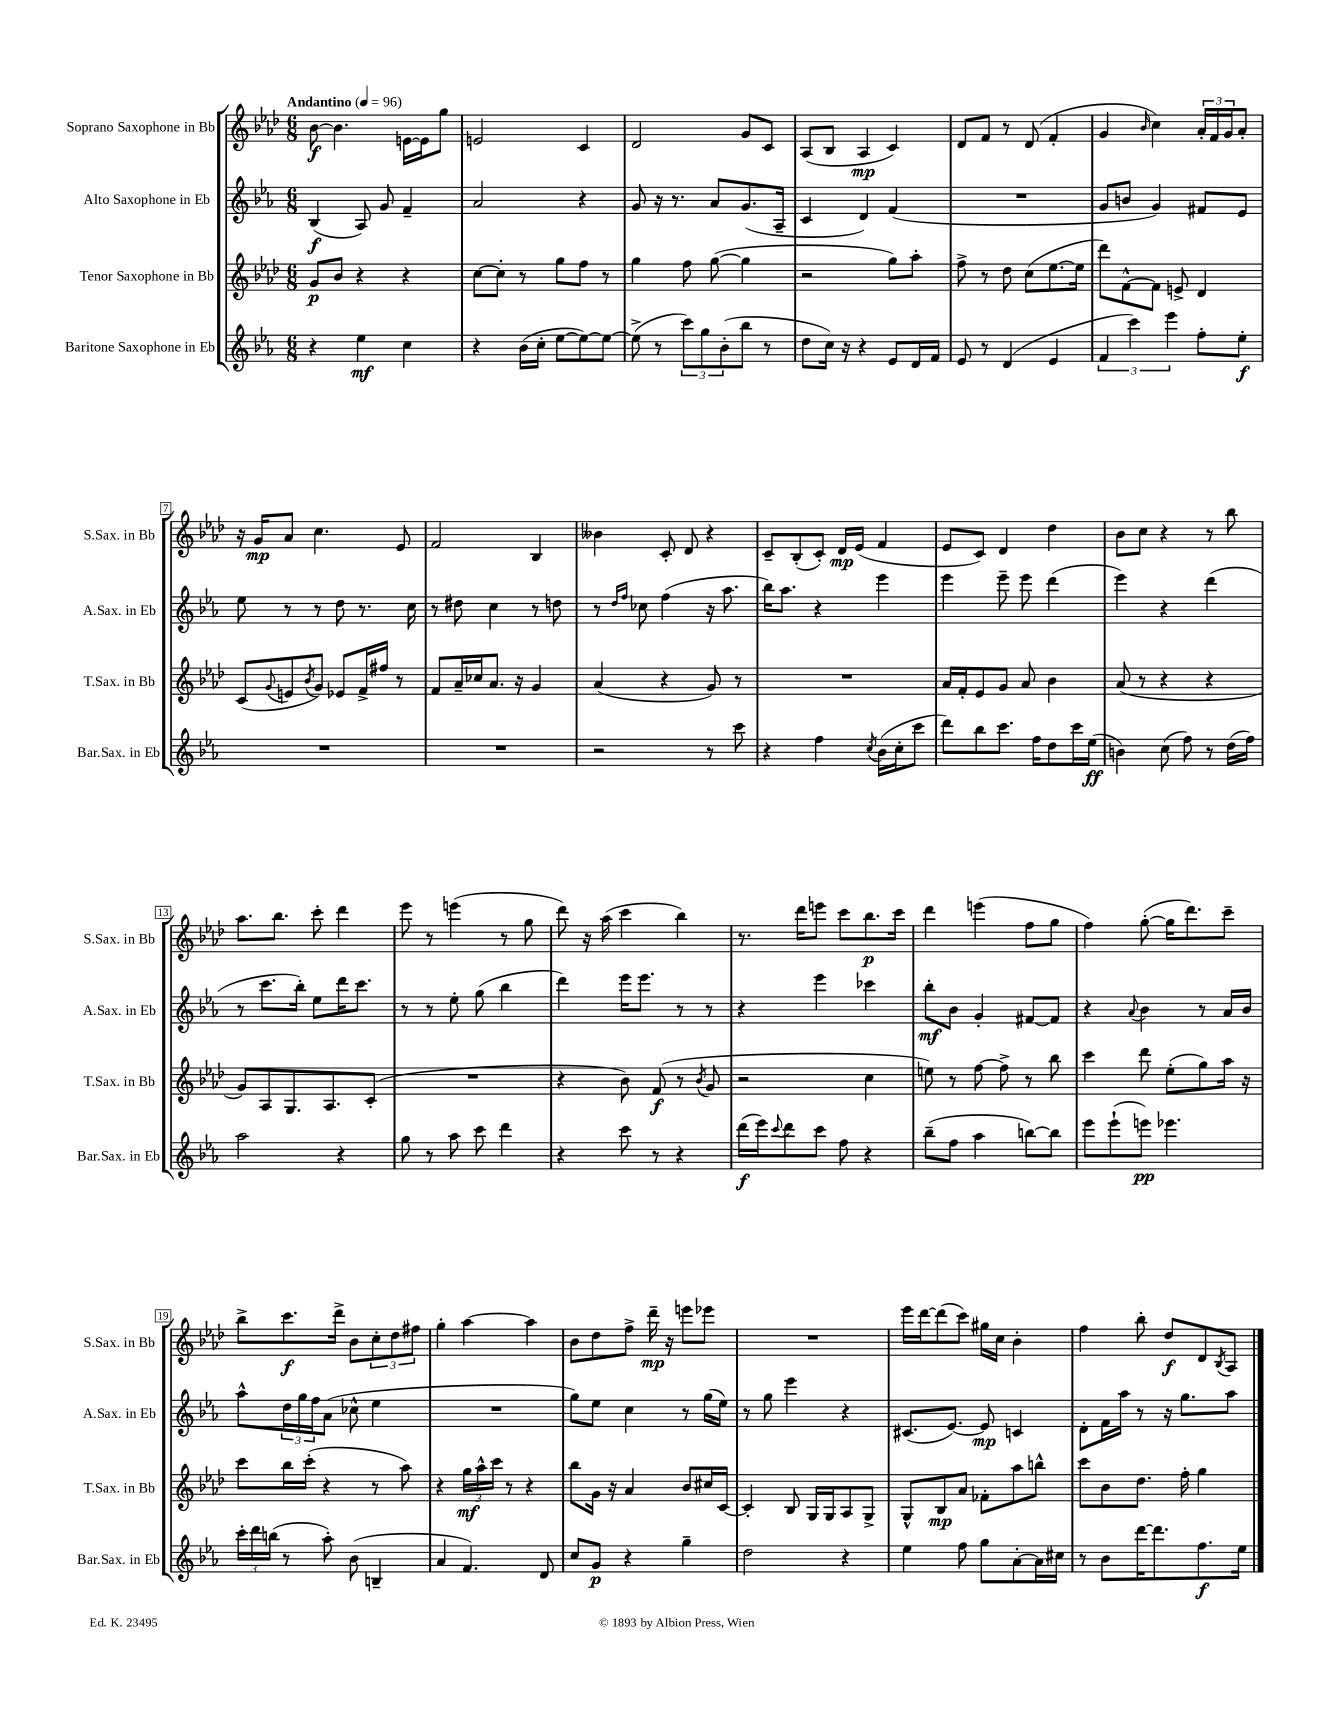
<<
\new StaffGroup <<
\new Staff = "s0" \with { instrumentName = "Soprano Saxophone in Bb" shortInstrumentName = "S.Sax. in Bb" } {
    \clef treble \key aes \major \numericTimeSignature \time 6/8 \tempo "Andantino" 4 = 96
    bes'8~\f bes'4. e'16~ e'16 g''8 |
    e'2 c'4 |
    des'2 g'8 c'8 |
    aes8( bes8 aes4\mp c'4) |
    des'8 f'8 r8 des'8( f'4-. |
    g'4 \grace { bes'16 } c''4) \tuplet 3/2 { aes'16-. f'16 g'16 } aes'8-. |
    r16 g'16\mp aes'8 c''4. ees'8 |
    f'2 bes4 |
    beses'4 c'8-. des'8 r4 |
    c'8-- bes8-.( c'8-.) des'16\mp ees'16( f'4 |
    ees'8 c'8) des'4 des''4 |
    bes'8 c''8 r4 r8 bes''8 |
    aes''8. bes''8. c'''8-. des'''4 |
    ees'''8 r8 e'''4( r8 g''8 |
    des'''8) r16 aes''16( c'''4 bes''4) |
    r8. des'''16 e'''8 c'''8 bes''8.\p c'''16 |
    des'''4 e'''4( f''8 g''8 |
    f''4) g''8~-.( g''16 des'''8.) c'''8-- |
    bes''8-> c'''8.\f des'''16-> bes'8 \tuplet 3/2 { c''8-. des''8 fis''8 } |
    g''4-. aes''4~ aes''4 |
    bes'8 des''8 f''8-> des'''16--\mp r16 e'''8 ees'''8 |
    R2. |
    ees'''16 des'''16~ des'''8( c'''8) gis''16 c''16 bes'4-. |
    f''4 bes''8-. des''8\f des'8 \acciaccatura { bes8 } aes8 \bar "|." |
}
\new Staff = "s1" \with { instrumentName = "Alto Saxophone in Eb" shortInstrumentName = "A.Sax. in Eb" } {
    \clef treble \key ees \major \numericTimeSignature \time 6/8
    bes4\f( aes8) g'8 f'4-- |
    aes'2 r4 |
    g'8 r16 r8. aes'8 g'8.( aes16-- |
    c'4 d'4) f'4( |
    R2. |
    g'8 b'8 g'4) fis'8 ees'8 |
    ees''8 r8 r8 d''8 r8. c''16 |
    r8 dis''8 c''4 r8 d''8 |
    r8 \grace { d''16 f''16 } ces''8 f''4( r16 aes''8. |
    bes''16) aes''8. r4 ees'''4 |
    ees'''4 ees'''8-- ees'''8 d'''4( |
    ees'''4) r4 d'''4( |
    r8 c'''8. bes''16-.) ees''8 d'''16 c'''8. |
    r8 r8 ees''8-. g''8( bes''4 |
    d'''4) ees'''16 ees'''8. r8 r8 |
    r4 ees'''4 ces'''4 |
    bes''8-.\mf bes'8 g'4-. fis'8~ fis'8 |
    r4 \appoggiatura { aes'8 } bes'4 r8 aes'16 bes'16 |
    aes''8-^ \tuplet 3/2 { d''16 g''16 f''16 } aes'8( ces''8-^ ees''4 |
    R2. |
    g''8) ees''8 c''4 r8 g''16( ees''16) |
    r8 g''8 ees'''4 r4 |
    cis'8.( ees'8.~) ees'8\mp c'4 |
    d'8-. f'16 aes''16 r8 r16 g''8. aes''8 \bar "|." |
}
\new Staff = "s2" \with { instrumentName = "Tenor Saxophone in Bb" shortInstrumentName = "T.Sax. in Bb" } {
    \clef treble \key aes \major \numericTimeSignature \time 6/8
    g'8\p bes'8 r4 r4 |
    c''8~ c''8-. r8 g''8 f''8 r8 |
    g''4 f''8 g''8~( g''4 |
    r2 g''8) aes''8-. |
    f''8-> r8 des''8 c''8( ees''8.~ ees''16 |
    des'''8) f'8~-^ f'8 e'8-> des'4 |
    c'8( \appoggiatura { g'8 } e'8 \acciaccatura { bes'8 } g'8) ees'8 f'16-> fis''16 r8 |
    f'8 aes'16-- ces''16 aes'8. r16 g'4 |
    aes'4( r4 g'8) r8 |
    R2. |
    aes'16 f'16-. ees'8 g'8 aes'8 bes'4 |
    aes'8( r8 r4 r4 |
    g'8) aes8 g8. aes8. c'8-.( |
    R2. |
    r4 bes'8) f'8\f( r8 \acciaccatura { bes'8 } g'8 |
    r2 c''4 |
    e''8) r8 f''8~ f''8-> r8 bes''8 |
    c'''4 des'''8 ees''8-.( g''8) aes''16 r16 |
    c'''8 bes''16 c'''16-.( r4 r8 aes''8) |
    r4 \tuplet 3/2 { g''16\mf aes''16-^ c'''16 } r8 r4 |
    bes''8 g'16 r16 aes'4 bes'8 cis''16 c'16~ |
    c'4-. bes8 g16 g16 aes8 g8-> |
    g8-^ bes8\mp aes'8 fes'8-. aes''8 b''8-^ |
    c'''8 bes'8 des''8. f''16-. g''4 \bar "|." |
}
\new Staff = "s3" \with { instrumentName = "Baritone Saxophone in Eb" shortInstrumentName = "Bar.Sax. in Eb" } {
    \clef treble \key ees \major \numericTimeSignature \time 6/8
    r4 ees''4\mf c''4 |
    r4 bes'16( c''16-. ees''8~ ees''8~) ees''8~ |
    ees''8->( r8 \tuplet 3/2 { c'''8) g''8 bes'8-.( } bes''8 r8 |
    d''8 c''16) r16 r4 ees'8 d'16 f'16 |
    ees'8 r8 d'4( ees'4 |
    \tuplet 3/2 { f'4 c'''4) ees'''4 } f''8-. ees''8-.\f |
    R2. |
    R2. |
    r2 r8 c'''8 |
    r4 f''4 \acciaccatura { c''8 } bes'16( c''16-. c'''8 |
    d'''8) bes''8 c'''8. f''16 d''8 c'''16 ees''16\ff( |
    b'4) c''8( f''8) r8 d''16( f''16) |
    aes''2 r4 |
    g''8 r8 aes''8 c'''8 d'''4 |
    r4 c'''8 r8 r4 |
    d'''16\f( ees'''16) \appoggiatura { c'''8 } d'''8 c'''8 f''8 r4 |
    bes''8--( f''8 aes''4 b''8~) b''8 |
    ees'''8 ees'''8-!( e'''8\pp) ees'''4. |
    \tuplet 3/2 { c'''16-. d'''16 b''16( } r8 aes''8-.) bes'8( b4-- |
    aes'4 f'4.) d'8 |
    c''8 g'8\p r4 g''4-- |
    d''2 r4 |
    ees''4 f''8 g''8 aes'8~-. aes'16 cis''16 |
    r8 bes'8 d'''16~ d'''8. f''8.\f ees''16 \bar "|." |
}
>>
>>
\layout { \context { \Score \override BarNumber.stencil = #(make-stencil-boxer 0.1 0.3 ly:text-interface::print) } }
